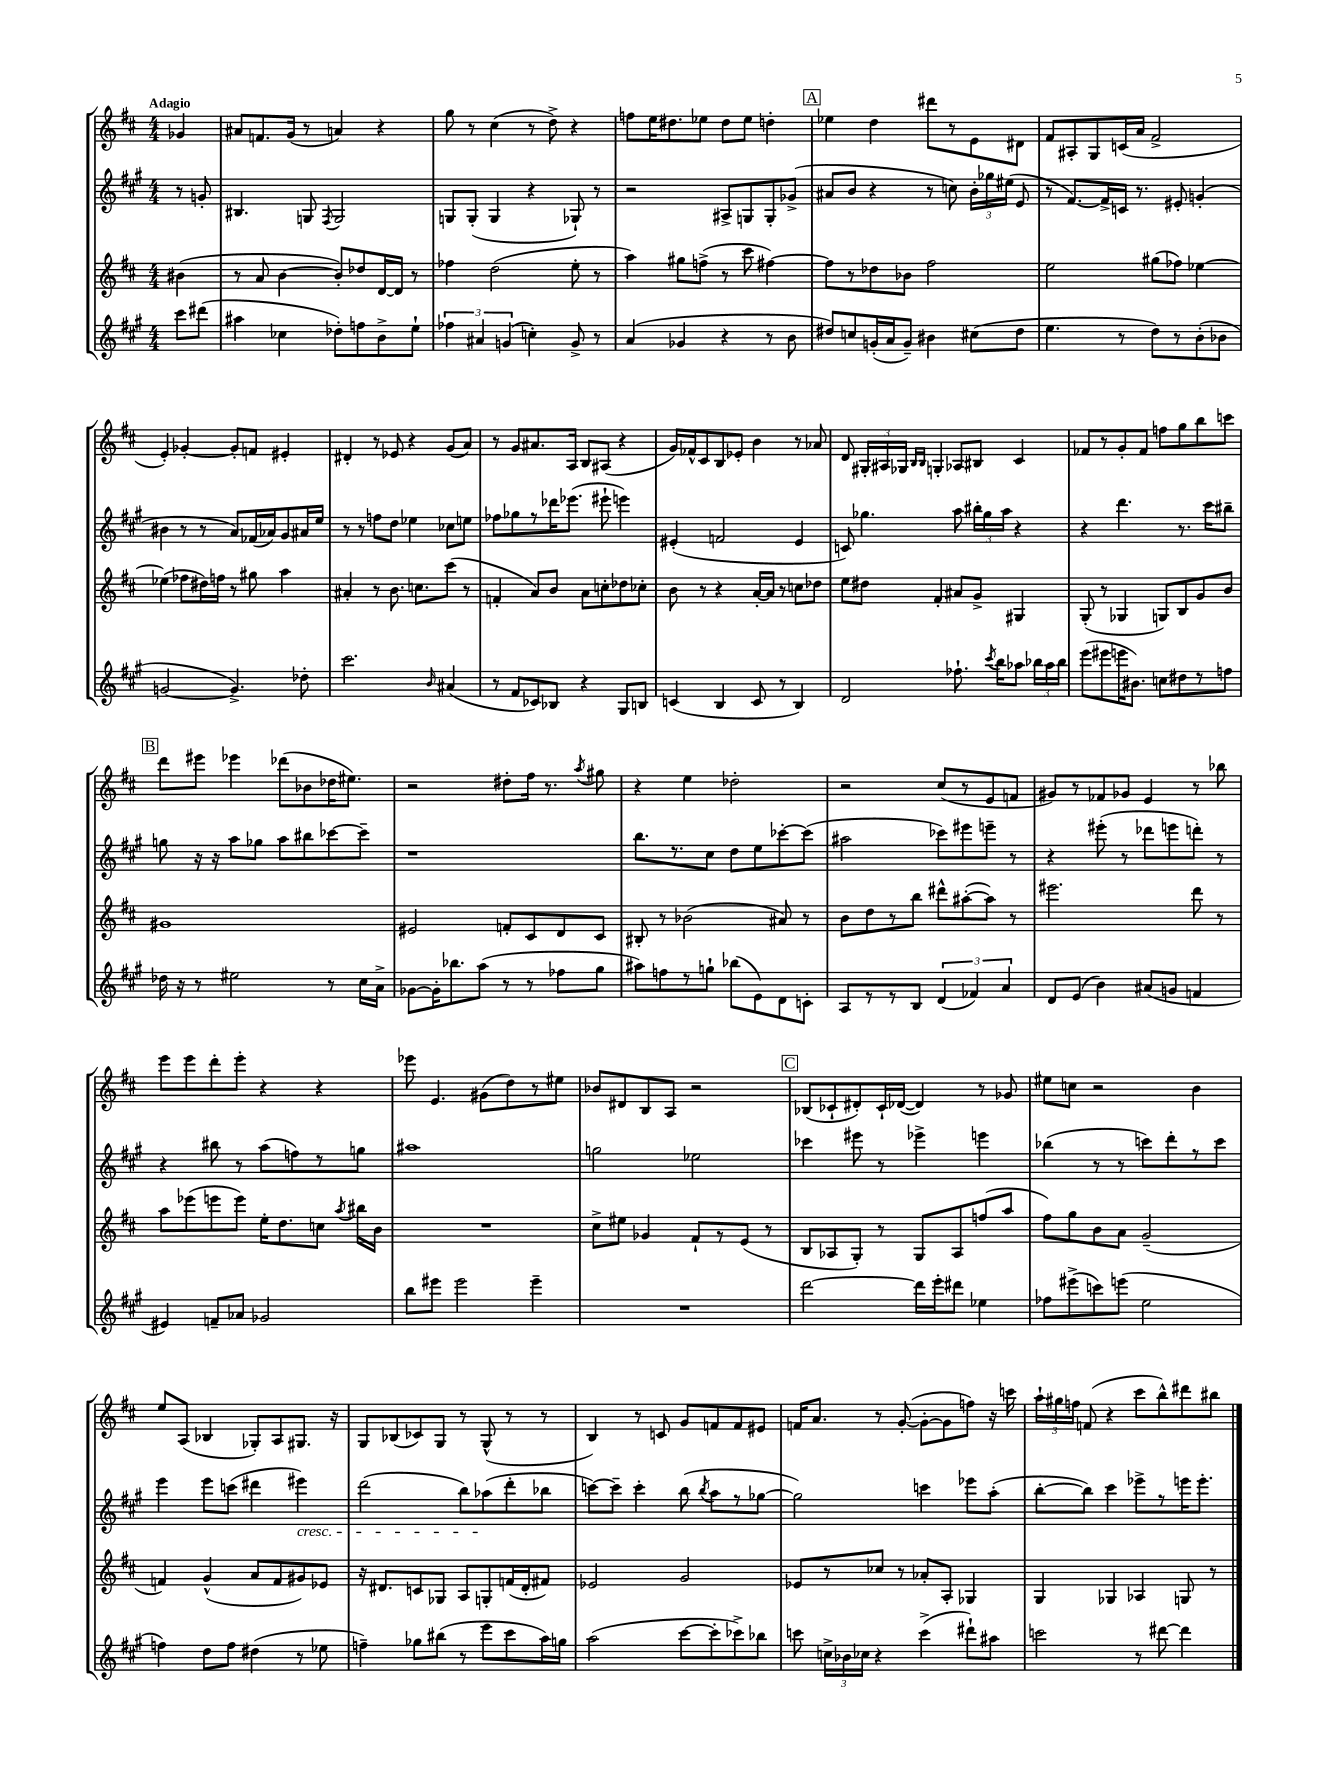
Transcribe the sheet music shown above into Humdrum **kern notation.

**kern	**kern	**kern	**kern
*staff4	*staff3	*staff2	*staff1
*clefG2	*clefG2	*clefG2	*clefG2
*k[f#c#g#]	*k[f#c#]	*k[f#c#g#]	*k[f#c#]
*M4/4	*M4/4	*M4/4	*M4/4
8ccc#\L	(4b#\	8r	4g-/
(8ddd#\J	.	8g'/	.
=	=	=	=
4aa#\	8r	4.B#/	8a#/L
.	8a/	.	8.f/
4cc-\	[4b\	.	.
.	.	.	(16g/Jk
.	.	8G/	8r
.	.	8qF#/	.
8dd-'\L)	8b'/]L)	2G/	4a/)
8ff\	8dd-/	.	.
8b^\	[16d/L	.	4r
.	16d/]JJ	.	.
8ee`\J	8r	.	.
=	=	=	=
6ff-\	4ff-\	8G/L	8gg\
.	.	(8G'/J	8r
6a#/	.	.	.
.	(2dd\	4G/	(4cc#\
(6g/	.	.	.
4cc'\)	.	4r	8r
.	.	.	8dd^\)
8g^/	8ee'\	8G-`/)	4r
8r	8r	8r	.
=	=	=	=
(4a/	4aa\)	2r	8ff\L
.	.	.	16ee\K
.	.	.	8.dd#\
4g-/	8gg#\L	.	.
.	(8ff^\J	.	8ee-\J
4r	8r	8A#^/L	8dd#\L
.	8ccc#\	8G/	8ee-\J
8r	[4ff#\)	8G'/	4dd'\
8b\	.	(8g-^/J	.
=	=	=	=
8dd#/L)	8ff#\]L	8a#/L	4ee-\
8cc/	8r	8b/J	.
(16g'/L	8dd-\	4r	4dd\
16a/J	.	.	.
8g~/J)	8b-\J	.	.
4b#\	2ff#\	8r	8ddd#\L
.	.	8cc\)	8r
(8cc#\L	.	24b'\LL	8e\
.	.	24gg-\	.
.	.	(24ee#\JJ	.
8dd#\J	.	8e/	8d#\J
=	=	=	=
4.ee\	2ee\	8r	8f#/L
.	.	[8.f#/L)	8A#'/
.	.	.	8G/
.	.	16f#^/]L	.
8r	.	16c/JJ	(16c/L
.	.	8.r	16a/JJ
8dd\L)	(8gg#\L	.	2f#^/
8r	8ff-\J)	8e#'/	.
(8b'\	[4ee-\	(4g'/	.
8b-\J	.	.	.
=	=	=	=
[2g/	(4ee-\]	4b#\	4e'/)
.	8ff-\L	8r	[4g-'/
.	16dd#\L)	8r	.
.	16ff\JJ	.	.
4.g^/])	8r	8a/L)	8g-'/]L
.	8gg#\	(16f-/L	8f/J
.	.	16a-/J)	.
.	4aa\	8g#/	4e#'/
8dd-'\	.	16a#/L	.
.	.	16ee/JJ	.
=	=	=	=
2.ccc#\	4a#'/	8r	4d#'/
.	.	8r	.
.	8r	8ff\L	8r
.	8.b\	8dd\J	8e-/
.	.	4ee-\	4r
.	8.cc\L	.	.
16qqb/	.	.	.
(4a#/	(8ccc#\J	8cc-\L	(8g/L
.	8r	8ee\J	8a/J)
=	=	=	=
8r	4f'/	8ff-\L	8r
8f#/L	.	8gg-\	8g/L
8c-/)	8a/L)	8r	8.a#/
8B-/J	8b/J	16ddd-\K	.
.	.	(8.eee-\J	16A/Jk
4r	8a\L	.	8B/L
.	8cc'\	8eee#`\	(8A#/J
8G#/L	8dd-\	4eee\)	4r
8B/J	8cc-'\J	.	.
=	=	=	=
(4c/	8b\	(4e#'/	16g/LL)
.	.	.	16f-^^/J
.	8r	.	8c#/
4B/	4r	2f/	8B/
.	.	.	8e-'/J
8c/	[16a'/LL	.	4b\
.	16a/]JJ	.	.
8r	8r	.	.
4B/)	8cc\L	4e#/	8r
.	8dd-\J	.	8a-/
=	=	=	=
2d/	8ee\L	8c/)	8d/
.	8dd#\J	4.gg-\	24G#'/LL
.	.	.	24A#/
.	.	.	24G-/JJ
.	.	.	16qqB/LL
.	.	.	16qqB/JJ
.	4f#'/	.	4G'/
8.ff-`\	8a#/L	8aa\	8A-/L
.	8g^/J	24bb#'\LL	8B#/J
.	.	24gg-\	.
8qccc#/	.	.	.
16bb\LK	.	.	.
.	.	24aa\JJ	.
8aa-\J	4G#/	4r	4c#/
24bb-\LL	.	.	.
24aa-\	.	.	.
24bb-\JJ	.	.	.
=	=	=	=
(8eee\L	(8G'/	4r	8f-/L
8eee#\	8r	.	8r
16eee\K	4G-/	4.ddd\	8g'/
8.b#\J)	.	.	.
.	.	.	8f-/J
8cc\L	8G/L)	.	8ff\L
8dd#\	8B/	8.r	8gg\
8r	8g/	.	8bb\
.	.	16ccc#\LK	.
8ff\J	8b/J	8bb#~\J	8ccc\J
=	=	=	=
16dd-\	1g#	8gg\	8ddd\L
16r	.	.	.
8r	.	16r	8eee#\J
.	.	16r	.
2ee#\	.	8aa\L	4eee-\
.	.	8gg-\J	.
.	.	8aa\L	(8ddd-\L
.	.	8bb#\	8b-\
8r	.	[8ccc-\	16dd-\K
.	.	.	8.ee#\J)
16cc#\LL	.	8ccc-~\]J	.
16a^\JJ	.	.	.
=	=	=	=
[8g-\L	2e#/	1r	2r
16g-'\]K	.	.	.
8.bb-\	.	.	.
(8aa\J	.	.	.
8r	8f'/L	.	8dd#'\L
8r	8c#/	.	16ff#\Jk
.	.	.	8.r
8ff-\L	8d/	.	.
.	.	.	8qaa/
8gg#\J	8c#/J	.	8gg#\
=	=	=	=
8aa#\L)	8B#'/	8.bb\L	4r
8ff\	8r	.	.
.	.	8.r	.
8r	(2b-\	.	4ee\
8gg`\J	.	8cc#\J	.
(8bb-\L	.	8dd\L	2dd-'\
8e\)	.	8ee\	.
8d\	8a#/)	[8ccc-'\	.
8c'\J	8r	(8ccc-\]J	.
=	=	=	=
8A/L	8b\L	2aa#\	2r
8r	8dd\	.	.
8r	8r	.	.
8B/J	8bb\J	.	.
(6d/	8ddd#^^\L	8ccc-\L)	(8cc#/L
.	([8aa#'\	8eee#\	8r
6f-/)	.	.	.
.	8aa#\]J)	8eee~\J	8e/
6a/	.	.	.
.	8r	8r	8f/J
=	=	=	=
8d/L	2.eee#\	4r	8g#/L)
(8e/J	.	.	8r
4b\)	.	(8eee#'\	8f-/
.	.	8r	8g-/J
(8a#/L	.	8ddd-\L	4e/
8g/J	.	8eee\	.
4f/	8ddd\	8ddd'\J)	8r
.	8r	8r	8bb-\
=	=	=	=
4e#/)	8aa\L	4r	8eee\L
.	(8eee-\	.	8eee\
8f~/L	8eee\	8bb#\	8ddd'\
8a-/J	8eee\J)	8r	8eee'\J
2g-/	16ee'\LK	(8aa\L	4r
.	8.dd\	.	.
.	.	8ff\)	.
.	8cc\J	8r	4r
.	8qaa/	.	.
.	16bb#\LL	8gg\J	.
.	16b\JJ	.	.
=	=	=	=
8bb\L	1r	1aa#	8eee-\
8eee#\J	.	.	4.e/
2eee#\	.	.	.
.	.	.	(8g#\L
.	.	.	8dd\)
4eee#~\	.	.	8r
.	.	.	8ee#\J
=	=	=	=
1r	8cc#^\L	2gg\	8b-/L
.	8ee#\J	.	8d#/
.	4g-/	.	8B/
.	.	.	8A/J
.	8f#`/L	2ee-\	2r
.	8r	.	.
.	(8e/J	.	.
.	8r	.	.
=	=	=	=
[2ddd\	8B/L	4ccc-\	(8B-/L
.	8A-/	.	8c-`/
.	8G'/J)	8eee#\	8d#'/)
.	8r	8r	16c-`/L
.	.	.	([16d-/JJ
16ddd\]LL	8G/L	4eee-^\	4d-/])
16eee'\J	.	.	.
8ddd#\J	8A-/	.	.
4ee-\	(8ff/	4eee\	8r
.	8aa/J	.	8g-/
=	=	=	=
8ff-\L	8ff#\L)	(4bb-\	8ee#\L
(8eee#^\	8gg\	.	8cc\J
8ccc\)	8b\	8r	2r
(8eee\J	8a\J	8r	.
2ee\	(2g~/	8ccc\L)	.
.	.	8ddd'\	.
.	.	8r	4b\
.	.	8ccc\J	.
=	=	=	=
4ff\)	4f/)	4eee\	8ee/L
.	.	.	(8A/J
8dd\L	(4g^^/	8eee\L	4B-/
8ff\J	.	(8ccc\J	.
(4dd#\	8a/L	4ddd#\	8G-'/L)
.	8f/	.	8A/
8r	8g#/)	4eee#\)	8.G#/J
8ee-\	8e-/J	.	.
.	.	.	16r
=	=	=	=
4ff~\)	16r	(2ddd\	8G/L
.	8.d#/L	.	.
.	.	.	(8B-/
8gg-\L	8c/	.	8c-/)
(8bb#\J	8G-/J	.	8G/J
8r	8A/L	8bb\L)	8r
8eee\L	8G'/	(8aa-\	(8G^^/
8ccc#\	(16f/L	8ddd'\	8r
.	16d#'/J	.	.
16aa\L)	8f#/J)	8bb-\J	8r
16gg\JJ	.	.	.
=	=	=	=
(2aa\	2e-/	[8ccc\L)	4B/)
.	.	8ccc~\]J	.
.	.	4ccc'\	8r
.	.	.	8c/
[8ccc#\L	2g/	(8bb\	8g/L
.	.	8qbb/	.
8ccc#'\]	.	8aa\L	8f/
8ccc-^\)	.	8r	8f/
8bb-\J	.	[8gg-\J	8e#/J
=	=	=	=
8ccc\	8e-/L	2gg-\])	16f/LK
.	.	.	8.a/J
24cc^\LL	8r	.	.
24b-\	.	.	.
24cc-\JJ	.	.	.
4r	8cc-/J	.	8r
.	8r	.	([8g'/
(4ccc^\	8a-'/L	4ccc\	8g'\_L
.	8A'/J	.	8g\]
8ddd#`\L)	4G-/	8eee-\L	8ff\J)
8aa#\J	.	(8aa'\J	16r
.	.	.	16ccc\
=	=	=	=
2ccc\	4G/	[8bb'\L	24aa`\LL
.	.	.	24gg#\
.	.	.	24ff\JJ
.	.	8bb\]J)	(8f/
.	4G-/	4ccc#\	4r
8r	4A-/	8eee-^\L	8ccc#\L
[8ddd#\	.	8r	8bb^^\)
4ddd#\]	8G/	16eee\K	8ddd#\
.	.	8.eee'\J	.
.	8r	.	8bb#\J
==	==	==	==
*-	*-	*-	*-
